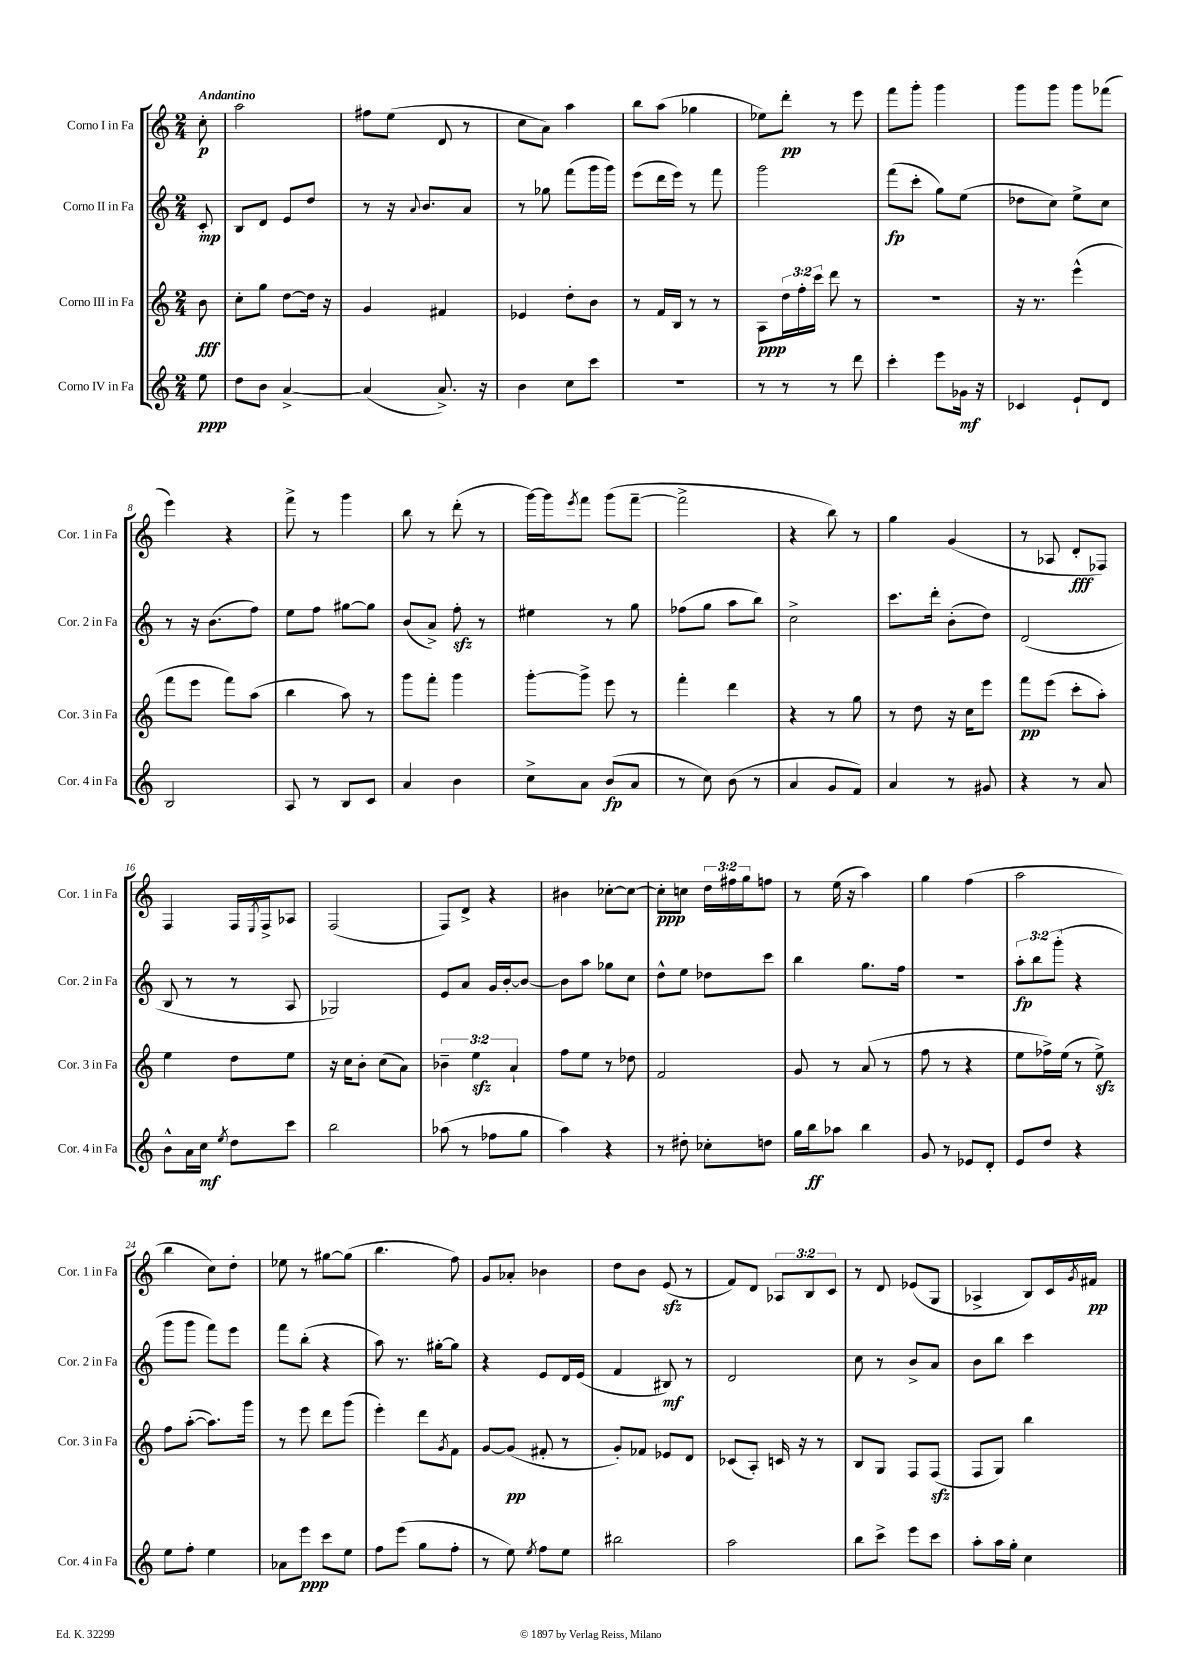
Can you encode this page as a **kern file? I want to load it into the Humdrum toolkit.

**kern	**kern	**kern	**kern
*staff4	*staff3	*staff2	*staff1
*clefG2	*clefG2	*clefG2	*clefG2
*k[]	*k[]	*k[]	*k[]
*M2/4	*M2/4	*M2/4	*M2/4
8ee\	8b\	8c'/	8cc'\
=	=	=	=
8dd\L	8cc'\L	8B/L	2aa\
8b\J	8gg\J	8d/J	.
[4a^/	[8dd\L	8e/L	.
.	16dd\]Jk	8dd/J	.
.	16r	.	.
=	=	=	=
(4a/]	4g/	8r	8ff#\L
.	.	16r	(8ee\J
.	.	8qqa/	.
.	.	8.b/L	.
8.a^/)	4f#/	.	8d/
.	.	8a/J	8r
16r	.	.	.
=	=	=	=
4b\	4e-/	8r	8cc\L
.	.	8gg-\	8a\J)
8cc\L	8dd'\L	(8fff\L	4aa\
8ccc\J	8b\J	16ggg\L	.
.	.	16ggg\JJ)	.
=	=	=	=
2r	8r	(8eee\L	8bb\L
.	16f/LL	16ddd\L	(8aa\J
.	16B/JJ	16eee\JJ)	.
.	8r	8r	4gg-\
.	8r	8fff\	.
=	=	=	=
8r	8A\L	2ggg\	8ee-\L)
8r	24dd\L	.	8ddd'\J
.	24ff'\	.	.
.	24ccc\JJ	.	.
8r	8ddd\	.	8r
8ddd\	8r	.	8eee\
=	=	=	=
4ccc'\	2r	(8fff\L	8fff\L
.	.	8ccc'\J	8ggg'\J
8eee\L	.	8gg\L)	4ggg\
16g-\Jk	.	(8ee\J	.
16r	.	.	.
=	=	=	=
4c-/	16r	8dd-\L	8ggg\L
.	8.r	.	.
.	.	8cc\J)	8ggg\J
8e`/L	(4eee^^\	8ee^\L	8ggg\L
8d/J	.	8cc\J	(8fff-\J
=	=	=	=
2B/	8fff\L	8r	4eee\)
.	8eee\J	16r	.
.	.	(8.b\L	.
.	8fff\L)	.	4r
.	(8aa\J	8ff\J)	.
=	=	=	=
8A/	4bb\	8ee\L	8fff^\
8r	.	8ff\J	8r
8B/L	8aa\)	[8gg#\L	4ggg\
8c/J	8r	8gg#\]J	.
=	=	=	=
4a/	8ggg\L	(8b/L	8bb\
.	8fff'\J	8a^/J)	8r
4b\	4ggg\	8ff'\	(8ddd'\
.	.	8r	8r
=	=	=	=
8cc^\L	[8ggg'\L	4ee#\	[16ggg\LL)
.	.	.	16ggg\]J
.	.	.	8qeee/
8a\J	8ggg^\]J	.	8fff\J
(8b/L	8eee\	8r	(8ggg\L
8a/J	8r	8gg\	[8fff~\J
=	=	=	=
8r	4fff'\	(8ff-\L	2fff^\]
8cc\)	.	8gg\J	.
(8b\	4ddd\	8aa\L	.
8r	.	8bb\J)	.
=	=	=	=
4a/	4r	2cc^\	4r
8g/L	8r	.	8bb\)
8f/J)	8gg\	.	8r
=	=	=	=
4a/	8r	8.ccc\L	4gg\
.	8dd\	.	.
.	.	16ddd'\Jk	.
8r	16r	(8b'\L	(4g/
.	16cc\LK	.	.
8g#/	8eee\J	8dd\J)	.
=	=	=	=
4r	8fff\L	(2d/	8r
.	(8eee\J	.	8A-/
8r	8ccc'\L	.	8d'/L
8a/	8aa'\J)	.	8F-/J)
=	=	=	=
8b^^\L	4ee\	8B/	4F/
16a\L	.	8r	.
16cc\JJ	.	.	.
8qee/	.	.	.
8dd\L	8dd\L	8r	16F/LL
.	.	.	8qE/
.	.	.	16F^/J
8ccc\J	8ee\J	8A/	8A-/J
=	=	=	=
2bb\	16r	2G-/)	(2F/
.	16cc\LK	.	.
.	8b'\J	.	.
.	(8cc\L	.	.
.	8a\J)	.	.
=	=	=	=
(8aa-\	6b-~\	8e/L	8F/L)
8r	.	8a/J	8d^/J
.	6ee\	.	.
8ff-\L	.	16g/LL	4r
.	.	[16b'/J	.
.	6a`/	.	.
8gg\J	.	8b/_J	.
=	=	=	=
4aa\)	8ff\L	8b\]L	4b#\
.	8ee\J	8aa\J	.
4r	8r	8gg-\L	[8cc-'\L
.	8dd-\	8cc\J	8cc-\_J
=	=	=	=
8r	2f/	8dd^^\L	8cc-'\]L
8dd#'\	.	8ee\J	8cc\J
8cc-'\L	.	8dd-\L	24dd\LL
.	.	.	24ff#\
.	.	.	24gg\J
8dd\J	.	8ccc\J	8ff\J
=	=	=	=
16gg\LL	8g/	4bb\	8r
16bb\J	.	.	.
8aa-\J	8r	.	(16ee\
.	.	.	16r
4bb\	(8a/	8.gg\L	4aa\)
.	8r	.	.
.	.	16ff\Jk	.
=	=	=	=
8g/	8ff\	2r	4gg\
8r	8r	.	.
8e-/L	4r	.	(4ff\
8d'/J	.	.	.
=	=	=	=
8e/L	8ee\L	12aa'\L	2aa\
.	.	12bb\	.
8dd/J	16ff-^\L)	.	.
.	.	(12ggg'\J	.
.	(16ee\JJ	.	.
4r	8r	4r	.
.	8ee^\)	.	.
=	=	=	=
8ee\L	8ff\L	8ggg\L	4bb\
8ff'\J	([8aa'\J	8ggg\J	.
4ee\	8.aa\]L)	8fff\L)	8cc\L)
.	.	8eee\J	8dd'\J
.	16ggg\Jk	.	.
=	=	=	=
8a-\L	8r	8fff\L	8ee-\
8eee\J	8eee\	(8bb'\J	8r
8ccc\L	8ddd\L	4r	[8gg#\L
8ee\J	(8ggg\J	.	(8gg#\]J
=	=	=	=
8ff\L	4eee'\)	8aa\)	4.bb\
(8eee\J	.	8.r	.
8gg\L	8ddd\L	.	.
.	.	[16gg#'\LK	.
.	8qg/	.	.
8ff'\J	8f\J	8gg#\]J	8ff\)
=	=	=	=
8r	[8g/L	4r	8g/L
8ee\)	(8g/]J	.	8a-'/J
8qee/	.	.	.
8ff\L	8f#'/	8e/L	4b-\
8ee\J	8r	16d/L	.
.	.	(16e/JJ	.
=	=	=	=
2bb#\	8g'/L)	4f/	8dd\L
.	8f-/J	.	8b\J
.	8e-/L	8B#/)	(8e/
.	8d/J	8r	8r
=	=	=	=
2aa\	(8c-/L	2d/	8f/L)
.	8A'/J)	.	8d/J
.	16c/	.	12A-/L
.	16r	.	.
.	.	.	12B/
.	8r	.	.
.	.	.	12c/J
=	=	=	=
8bb\L	8B/L	8cc\	8r
8ccc^\J	8G/J	8r	8d/
8eee\L	8F/L	8b^/L	(8e-/L
8ccc\J	(8F/J	8a/J	8G/J
=	=	=	=
8aa'\L	8F/L	8b\L	4A-^/
16aa\L	8G/J)	8bb\J	.
16gg'\JJ	.	.	.
4cc\	4bb\	4ccc\	8B/L)
.	.	.	16c/L
.	.	.	8qg/
.	.	.	16f#/JJ
==	==	==	==
*-	*-	*-	*-
